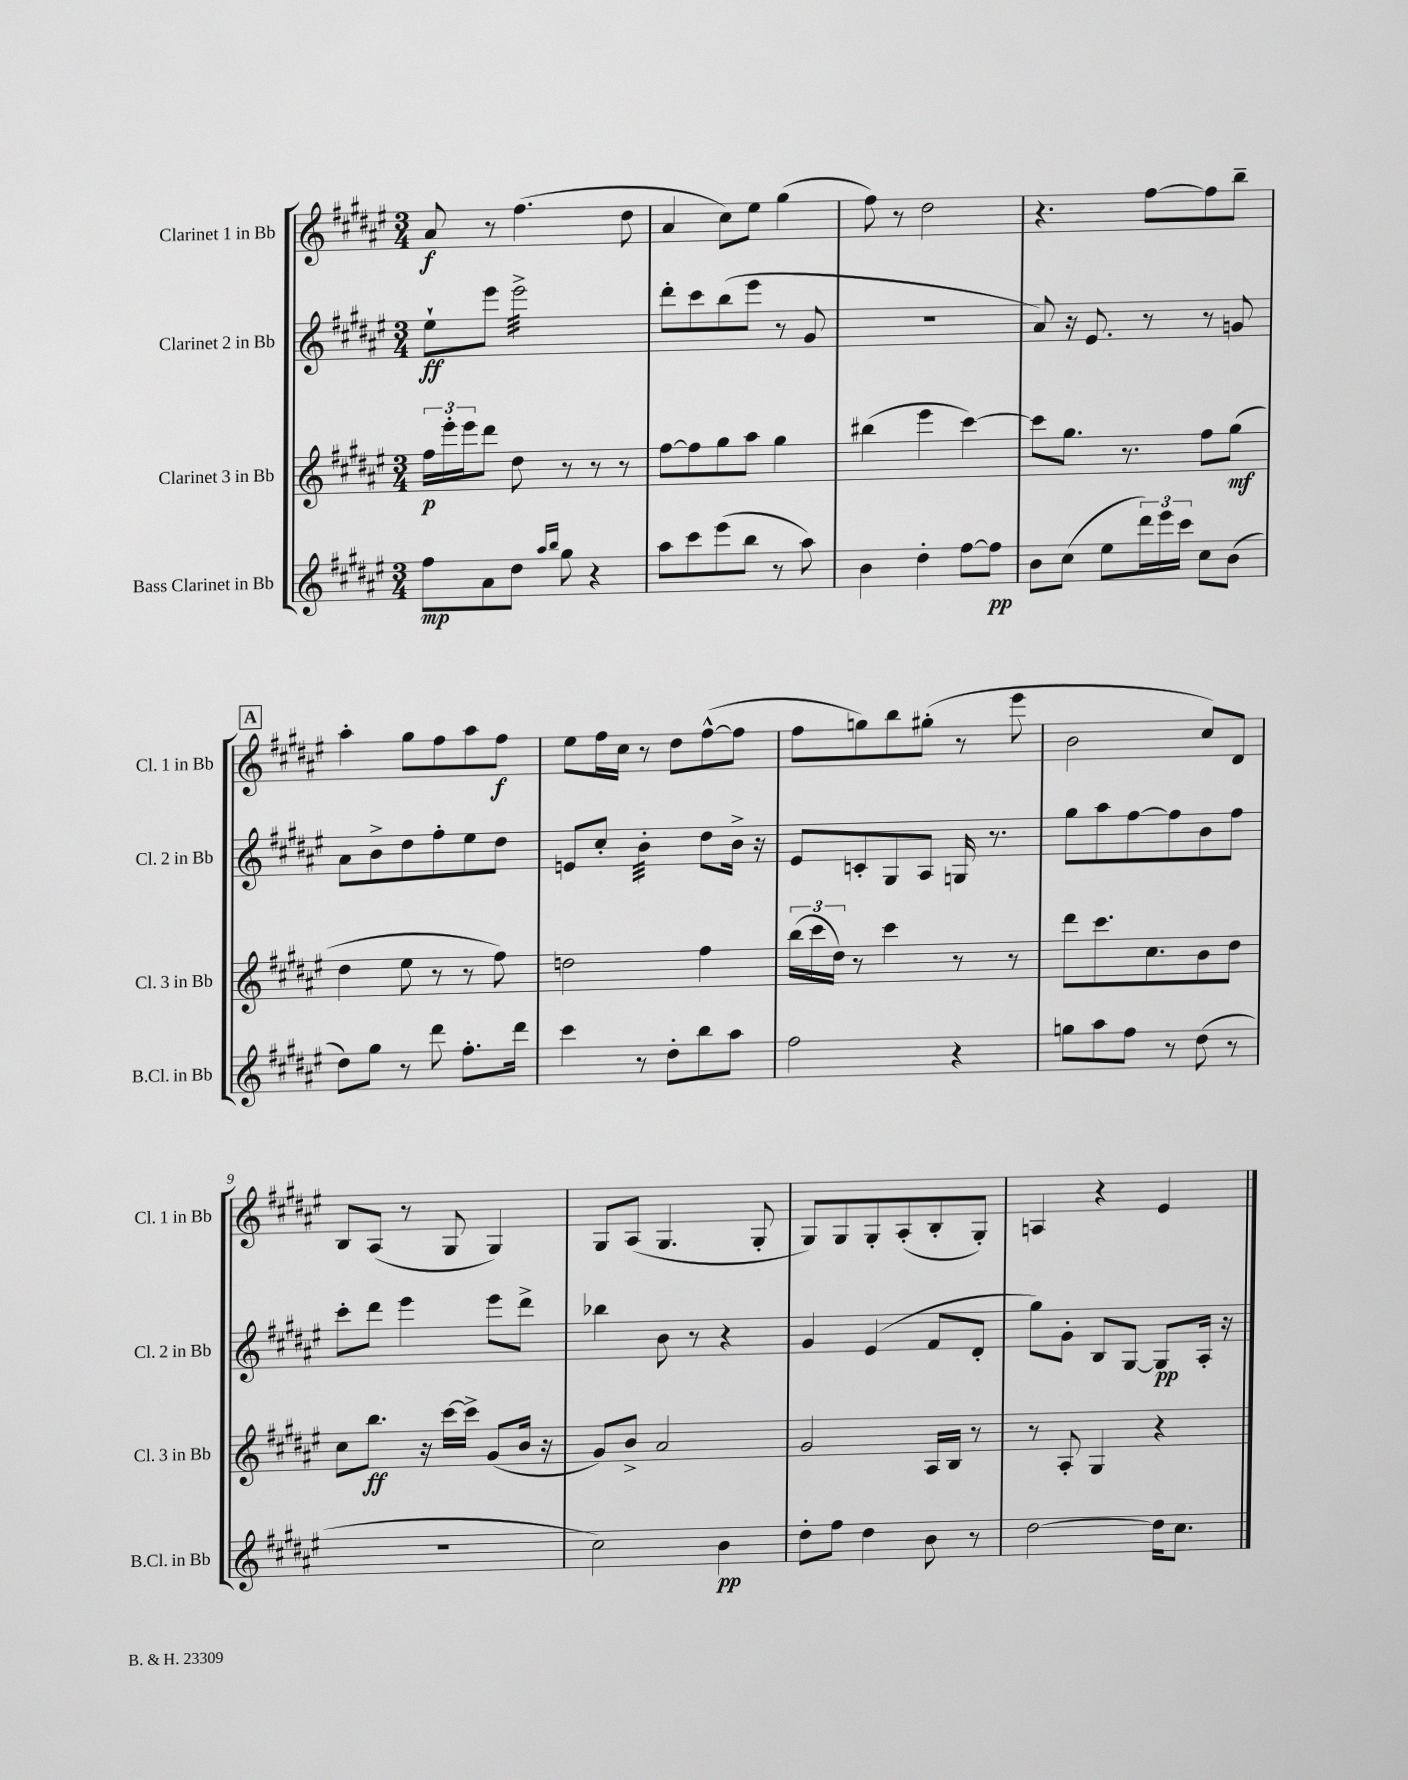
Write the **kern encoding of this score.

**kern	**kern	**kern	**kern
*staff4	*staff3	*staff2	*staff1
*clefG2	*clefG2	*clefG2	*clefG2
*k[f#c#g#d#a#e#]	*k[f#c#g#d#a#e#]	*k[f#c#g#d#a#e#]	*k[f#c#g#d#a#e#]
*M3/4	*M3/4	*M3/4	*M3/4
8ff#	24ff#	8ee#`	8a#
.	24eee#'	.	.
.	24eee#	.	.
8a#	8ddd#	8eee#	8r
8dd#	8dd#	2eee#^	(4.ff#
16qqaa#	.	.	.
16qqbb	.	.	.
8gg#	8r	.	.
4r	8r	.	.
.	8r	.	8dd#
=	=	=	=
8aa#	[8ff#	8ddd#'	4a#
8ccc#	8ff#]	8ccc#	.
(8eee#	8gg#	(8bb	8cc#)
8bb	8aa#	8eee#	8ee#
8r	4gg#	8r	(4gg#
8aa#)	.	8g#	.
=	=	=	=
4b	(4bb#	2.r	8ff#)
.	.	.	8r
4dd#'	4eee#	.	2dd#
[8ff#	[4ccc#)	.	.
8ff#]	.	.	.
=	=	=	=
8b	8ccc#]	8a#)	4.r
(8cc#	8.gg#	16r	.
.	.	8.e#	.
8ee#	.	.	.
.	8.r	.	.
24ddd#)	.	8r	[8ff#
24eee#	.	.	.
24ccc#	.	.	.
8cc#	8ff#	8r	8ff#]
(8b	(8gg#	8g	8bb~
=	=	=	=
8dd#)	4dd#	8a#	4aa#'
8gg#	.	8b^	.
8r	8ee#	8dd#	8gg#
8ddd#	8r	8ff#'	8ff#
8.ff#'	8r	8ee#	8aa#
.	8ff#)	8dd#	8ff#
16ddd#	.	.	.
=	=	=	=
4ccc#	2dd	8e	8ee#
.	.	8cc#'	16ff#
.	.	.	16cc#
8r	.	4b'	8r
8dd#'	.	.	8dd#
8bb	4ff#	8dd#	([8ff#^^
8aa#	.	16b^	8ff#]
.	.	16r	.
=	=	=	=
2ff#	(24bb	8e#	8ff#
.	24ccc#	.	.
.	24dd#)	.	.
.	8r	8c'	8gg)
.	4ccc#	8G#	8bb
.	.	8A#	(8gg#'
4r	8r	16G	8r
.	.	8.r	.
.	8r	.	8eee#
=	=	=	=
8gg	8ddd#	8gg#	2b
8aa#	8.ccc#	8aa#	.
8ff#	.	[8ff#	.
.	8.cc#	.	.
8r	.	8ff#]	.
(8dd#	8b	8b	8cc#)
8r	8dd#	8ff#	8d#
=	=	=	=
2.r	8cc#	8ccc#'	8B
.	8.bb	8ddd#	(8A#
.	.	4eee#	8r
.	16r	.	.
.	[16ccc#	.	8G#
.	16ccc#^]	.	.
.	(8g#	8eee#	4G#)
.	16b	8ddd#^	.
.	16r	.	.
=	=	=	=
2cc#)	8g#)	4bb-	8G#
.	8b^	.	(8A#
.	2a#	8b	4.G#
.	.	8r	.
4b	.	4r	.
.	.	.	8G#'
=	=	=	=
8dd#'	2g#	4g#	8G#)
8ff#	.	.	8G#
4dd#	.	(4e#	8G#'
.	.	.	(8A#'
8b	16A#	8f#	8B'
.	16B	.	.
8r	8r	8d#'	8G#')
=	=	=	=
[2dd#	8r	8gg#)	4A
.	8A#'	8g#'	.
.	4G#	8B	4r
.	.	[8G#	.
16dd#]	4r	8G#]	4e#
8.cc#	.	.	.
.	.	16A#'	.
.	.	16r	.
==	==	==	==
*-	*-	*-	*-
